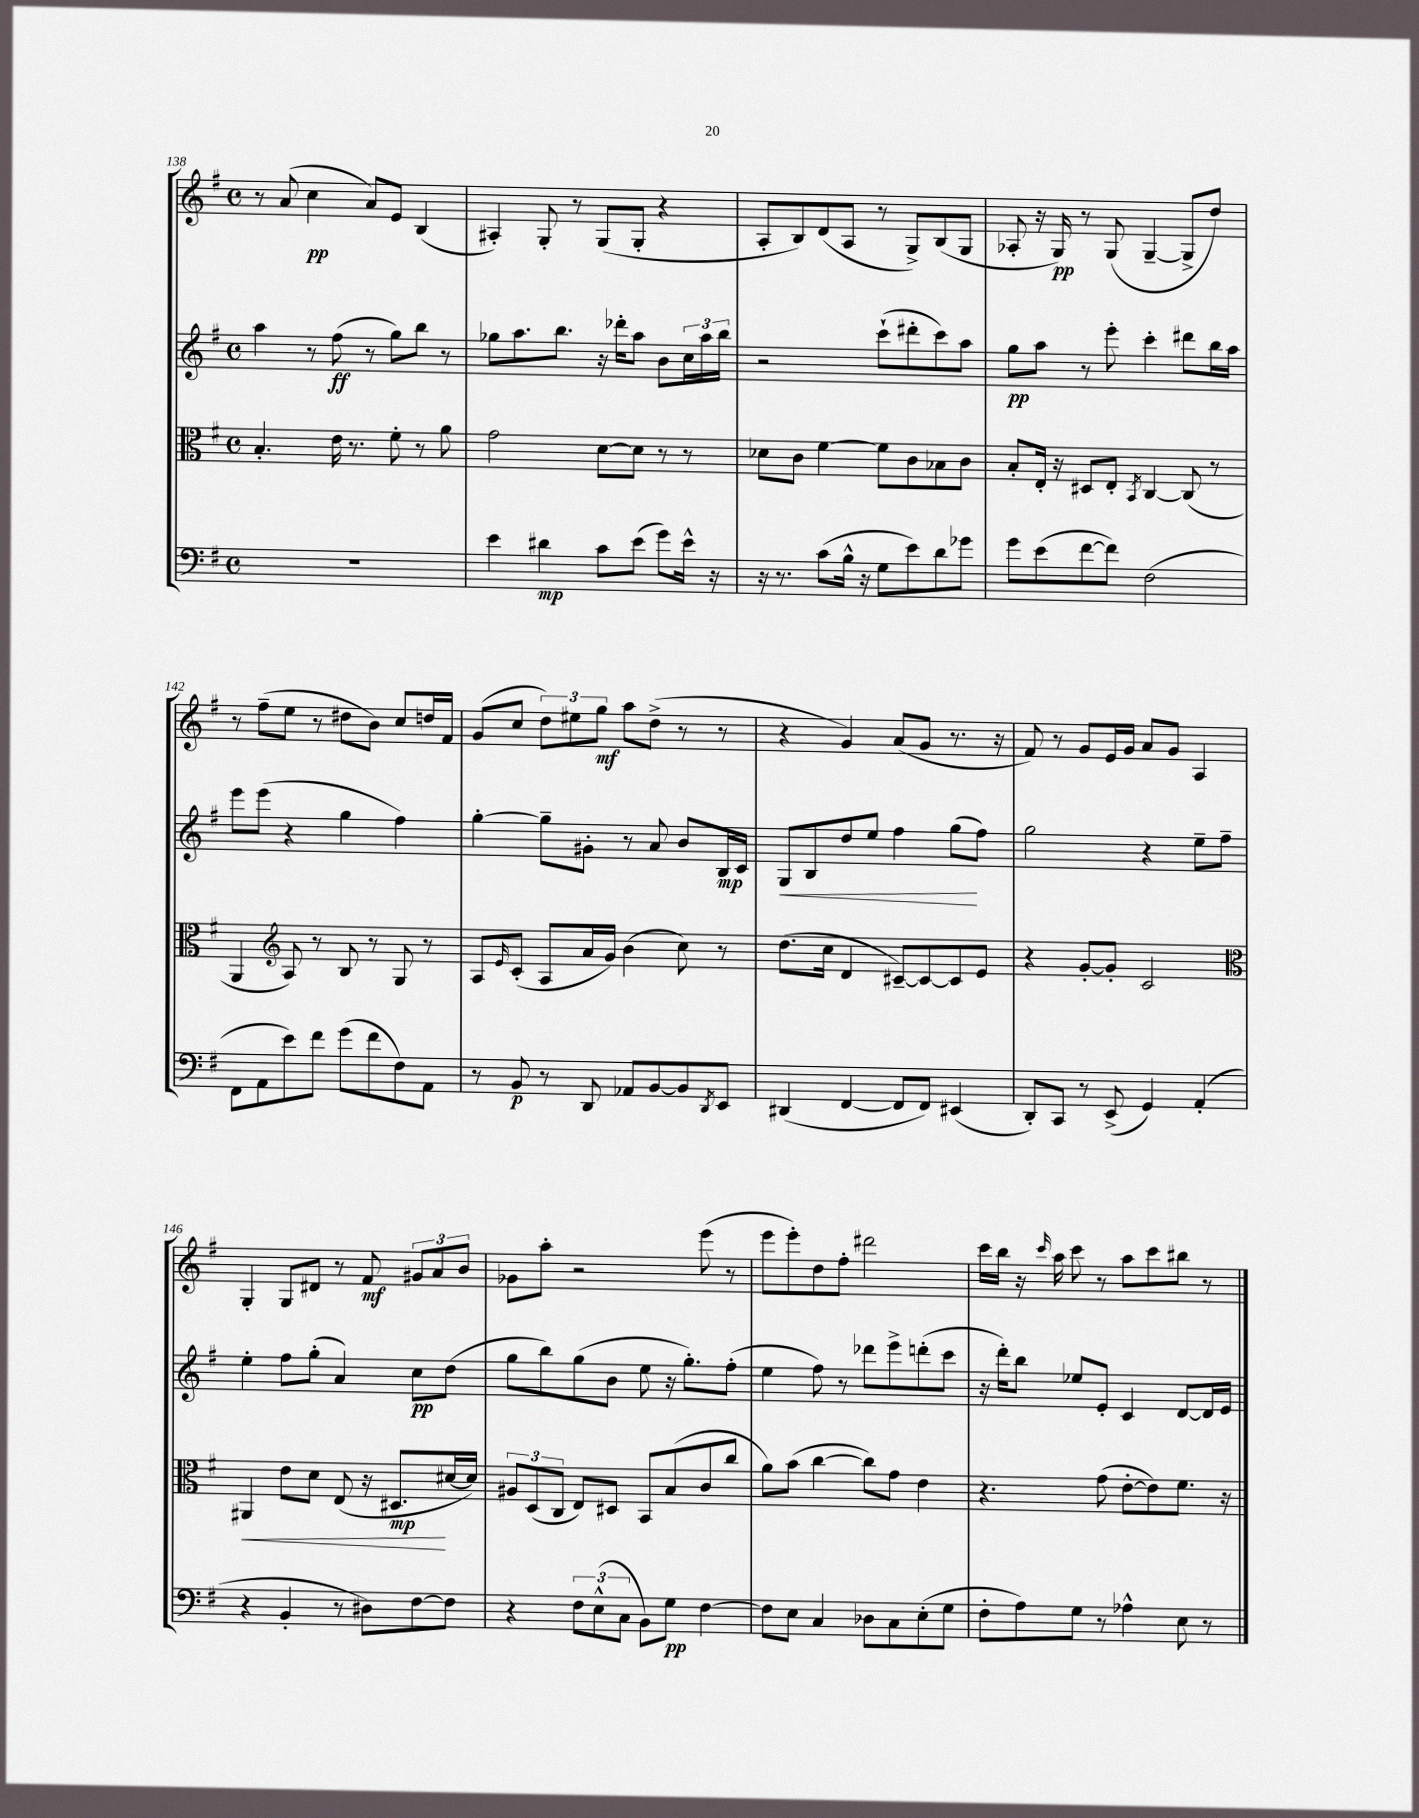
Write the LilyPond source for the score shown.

<<
\new StaffGroup <<
\new Staff = "s0" {
    \clef treble \key g \major \defaultTimeSignature \time 4/4
    r8 a'8( c''4\pp a'8) e'8 b4( |
    ais4-.) g8-. r8 g8( g8-. r4 |
    a8-. b8) d'8( a8 r8 g8->) b8( g8 |
    aes8-. r16 g16\pp) r8 g8( g4~-- g8-> d''8) |
    r8 fis''8--( e''8 r8 dis''8 b'8) c''8 d''16 fis'16 |
    g'8( c''8 \tuplet 3/2 { d''8) eis''8 g''8\mf } a''8 d''8->( r8 r8 |
    r4 g'4) a'8( g'8 r8. r16 |
    fis'8) r8 g'8 e'16 g'16 a'8 g'8 a4 |
    g4-. g8 dis'8 r8 fis'8\mf \tuplet 3/2 { gis'8 a'8 b'8 } |
    ges'8 a''8-. r2 e'''8( r8 |
    e'''8 e'''8-.) d''8 fis''8-. dis'''2 |
    c'''16 b''16 r16 \grace { c'''16 } a''16 c'''8 r8 a''8 c'''8 bis''8 r8 \bar "|." |
}
\new Staff = "s1" {
    \clef treble \key g \major \defaultTimeSignature \time 4/4
    a''4 r8 fis''8\ff( r8 g''8) b''8 r8 |
    ges''8 a''8. b''8. r16 des'''16-. a''8 b'8 \tuplet 3/2 { c''16 a''16 b''16 } |
    r2 c'''8-!( dis'''8-. c'''8) a''8 |
    g''8\pp a''8 r8 e'''8-. c'''4-. dis'''8 b''16 a''16 |
    e'''8 e'''8( r4 g''4 fis''4) |
    g''4~-. g''8-- gis'8-. r8 a'8 b'8 b16\mp c'16 |
    g8\< b8 d''8 e''8 fis''4 g''8\!( fis''8) |
    g''2 r4 e''8-- fis''8-- |
    e''4-. fis''8 g''8-.( a'4) c''8\pp d''8( |
    g''8 b''8) g''8( b'8 e''8 r16 g''8.-.) fis''8-.( |
    e''4 fis''8) r8 des'''8 e'''8-> d'''8-.( c'''8 |
    r16 d'''16-.) b''8 ees''8 e'8-. c'4 d'8~ d'16 e'16 \bar "|." |
}
\new Staff = "s2" {
    \clef alto \key g \major \defaultTimeSignature \time 4/4
    b4.-. e'16 r8. fis'8-. r8 a'8 |
    g'2 d'8~ d'8 r8 r8 |
    des'8 c'8 fis'4~ fis'8 c'8 bes8 c'8 |
    b8-. e16-. r16 dis8 e8-. \acciaccatura { b,8 } c4~ c8( r8 |
    a,4 \clef treble a8) r8 b8 r8 g8 r8 |
    a8 \grace { e'16 } c'8-.( a8 a'16 g'16) b'4( c''8) r8 |
    d''8.( c''16 d'4 cis'8~--) cis'8~ cis'8 e'8 |
    r4 g'8~-. g'8-. c'2 |
    \clef alto ais,4\< e'8 d'8 e8( r16 dis8.\mp\! dis'16~ dis'16) |
    \tuplet 3/2 { ais8 d8( c8 } e8) dis8 b,8 b8( c'8 c''8 |
    a'8) b'8( c''4~ c''8) g'8 e'4 |
    r4. g'8( e'8~-. e'8) fis'8. r16 \bar "|." |
}
\new Staff = "s3" {
    \clef bass \key g \major \defaultTimeSignature \time 4/4
    R1 |
    e'4 dis'4\mp c'8 e'8( g'8) e'16-^ r16 |
    r16 r8. c'8( b16-^ r16 g8 e'8) d'8 ges'8 |
    g'8 e'8( fis'8~ fis'8) fis2( |
    fis,8 a,8 e'8) fis'8 g'8( fis'8 fis8) a,8 |
    r8 b,8\p r8 d,8 aes,8 b,8~ b,8 \acciaccatura { d,8 } e,8 |
    dis,4( fis,4~ fis,8 fis,8) eis,4( |
    d,8-.) c,8 r8 e,8->( g,4) a,4-.( |
    r4 b,4-. r8 dis8) fis8~ fis8 |
    r4 \tuplet 3/2 { fis8 e8-^( c8 } b,8) g8\pp fis4~ |
    fis8 e8 c4 des8 c8 e8-.( g8 |
    fis8-. a8) g8 r8 aes4-^ e8 r8 \bar "|." |
}
>>
>>
\layout { \context { \Score currentBarNumber = #138 } }
